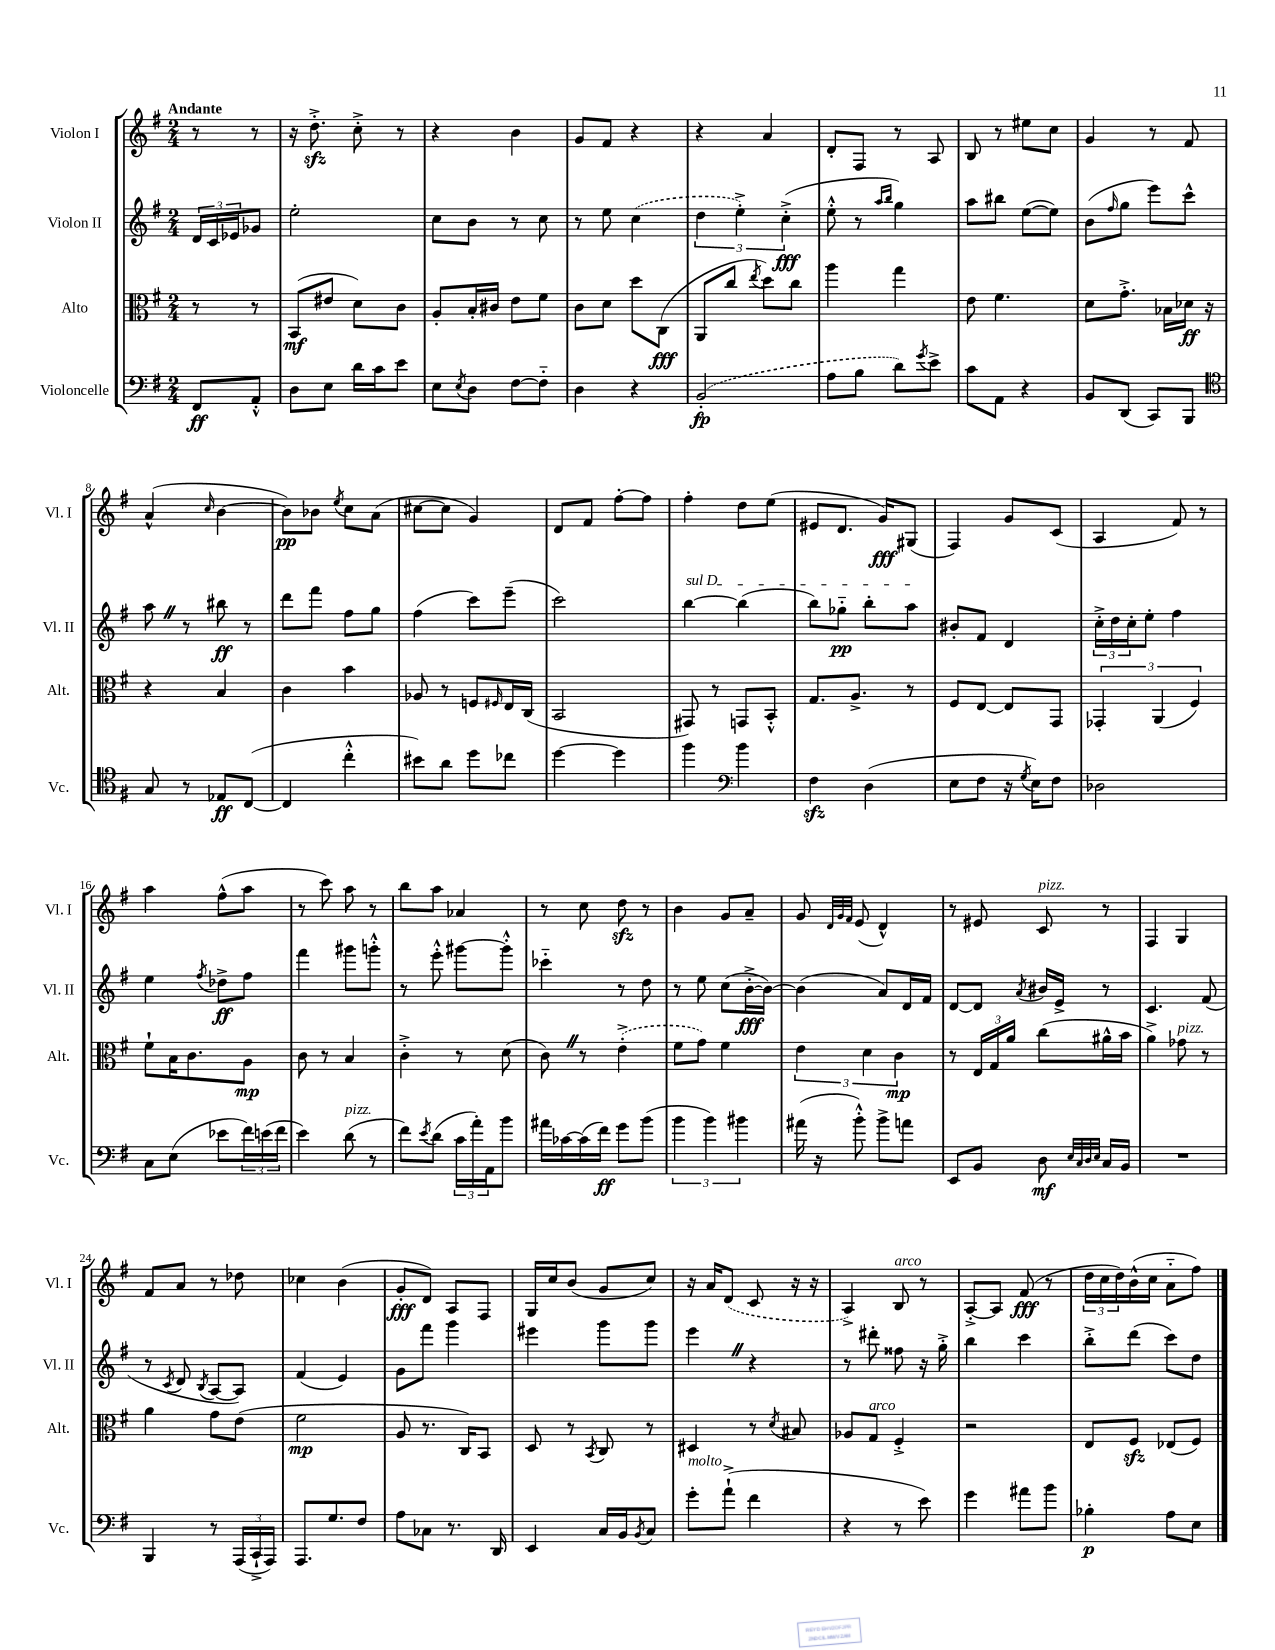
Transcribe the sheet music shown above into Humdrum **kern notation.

**kern	**kern	**kern	**kern
*staff4	*staff3	*staff2	*staff1
*clefF4	*clefC3	*clefG2	*clefG2
*k[f#]	*k[f#]	*k[f#]	*k[f#]
*M2/4	*M2/4	*M2/4	*M2/4
8FF#/L	8r	24d/LL	8r
.	.	24c/	.
.	.	24e-/J	.
8AA'^^/J	8r	8g-/J	8r
=	=	=	=
8D\L	(8BB/L	2ee'\	16r
.	.	.	8.dd'^\
8E\J	8e#/J	.	.
16d\LL	8d\L)	.	8cc'^\
16c\J	.	.	.
8e\J	8c\J	.	8r
=	=	=	=
8E\L	8A'/L	8cc\L	4r
8qE/	.	.	.
8D\J	16B'/L	8b\J	.
.	16c#/JJ	.	.
[8F#\L	8e\L	8r	4b\
8F#'~\]J	8f#\J	8cc\	.
=	=	=	=
4D\	8c\L	8r	8g/L
.	8d\J	8ee\	8f#/J
4r	8dd\L	(4cc\	4r
.	(8C\J	.	.
=	=	=	=
(2BB'/	8AA/L	6dd\	4r
.	8cc/J	.	.
.	.	6ee'^\)	.
.	8qee/	.	.
.	8dd\L)	.	4a/
.	.	(6cc'^\	.
.	8cc\J	.	.
=	=	=	=
8A\L	4aa\	8ee'^^\	8d'/L
8B\J	.	8r	8F#/J
.	.	16qqaa/LL	.
.	.	16qqbb/JJ	.
8d\L)	4gg\	4gg\)	8r
8qg/	.	.	.
8e^\J	.	.	8A/
=	=	=	=
8c\L	8e\	8aa\L	8B/
8AA\J	4.f#\	8bb#\J	8r
4r	.	([8ee\L	8ee#\L
.	.	8ee\]J)	8cc\J
=	=	=	=
8BB/L	8d\L	(8b\L	4g/
.	.	16qqff#/	.
(8DD/J	8.g'^\J	8gg\J	.
8CC/L)	.	8eee\L)	8r
.	16B-\LL	.	.
8BBB/J	16d-\JJ	8ccc^^\J	8f#/
.	16r	.	.
=	=	=	=
*clefC4	*	*	*
8G/	4r	8aa\	(4a^^/
8r	.	8r	.
.	.	.	16qqcc/
8E-/L	4B/	8bb#\	[4b\
([8C/J	.	8r	.
=	=	=	=
4C/]	4c\	8ddd\L	8b\]L)
.	.	8fff#\J	8b-\J
.	.	.	8qee/
4cc'^^\	4b\	8ff#\L	8cc\L
.	.	8gg\J	(8a\J
=	=	=	=
8b#\L)	8A-/	(4ff#\	[8cc#\L
8a\J	8r	.	8cc#\]J
8dd\L	8F/L	8ccc\L)	4g/)
.	16qqF#/	.	.
8cc-\J	16E/L	(8eee~\J	.
.	(16C/JJ	.	.
=	=	=	=
[4dd\	2BB/	2ccc\)	8d/L
.	.	.	8f#/J
4dd\]	.	.	[8ff#'\L
.	.	.	8ff#\]J
=	=	=	=
4ff#\	8GG#/)	[4bb\	4ff#'\
.	8r	.	.
*clefF4	*	*	*
4b\	8GG/L	(4bb\]	8dd\L
.	8BB'^^/J	.	(8ee\J
=	=	=	=
4F#\	8.G/L	8bb\L)	8e#/L
.	.	8gg-'~\J	8.d/J
.	8.A^/J	.	.
(4D\	.	8bb'\L	.
.	.	.	16g/LK)
.	8r	8aa\J	(8G#/J
=	=	=	=
8E\L	8F#/L	8b#'/L	4F#/)
8F#\J	[8E/J	8f#/J	.
16r	8E/]L	4d/	8g/L
8qG/	.	.	.
16E\LK)	.	.	.
8F#\J	8GG/J	.	(8c/J
=	=	=	=
2D-\	6GG-'/	24cc'^\LL	4A/
.	.	24dd\	.
.	.	24cc'\J	.
.	.	8ee'\J	.
.	(6AA/	.	.
.	.	4ff#\	8f#/)
.	6F#/)	.	.
.	.	.	8r
=	=	=	=
8C\L	8f#`\L	4ee\	4aa\
(8E\J	16B\K	.	.
.	8.c\	.	.
.	.	8qff#/	.
8e-\L	.	8dd-^\L	(8ff#^^\L
24f#\L)	8A\J	8ff#\J	8aa\J
(24e\	.	.	.
24f#\JJ	.	.	.
=	=	=	=
4e\)	8c\	4fff#\	8r
.	8r	.	8ccc\)
(8d\	4B/	8ggg#\L	8aa\
8r	.	8ggg'^^\J	8r
=	=	=	=
8f#\L)	4c'^\	8r	8bb\L
8qe/	.	.	.
(8d\J	.	8eee'^^\	8aa\J
24c\LL	8r	[8ggg#\L	4a-/
24a'\)	.	.	.
24AA\J	.	.	.
8b\J	(8d\	8ggg#'^^\]J	.
=	=	=	=
16a#\LL	8c\)	4ccc-'~\	8r
[16c-\	.	.	.
(16c-\]	8r	.	8cc\
16f#\JJ)	.	.	.
8g\L	(4e'^\	8r	8dd\
(8b\J	.	8dd\	8r
=	=	=	=
6b\	8f#\L	8r	4b\
.	8g\J)	8ee\	.
6b\)	.	.	.
.	4f#\	(8cc\L	8g/L
6b#\	.	.	.
.	.	[16b'^\L	8a~/J
.	.	16b\_JJ)	.
=	=	=	=
(16a#\	6e\	(4b\]	8g/
16r	.	.	.
.	.	.	32qqd/LLL
.	.	.	32qqg/
.	.	.	32qqf#/JJJ
8b'^^\)	.	.	(8e/
.	6d\	.	.
8b^\L	.	8a/L)	4d^^/)
.	6c\	.	.
8a\J	.	16d/L	.
.	.	16f#/JJ	.
=	=	=	=
8EE/L	8r	[8d/L	8r
8BB/J	24E/LL	8d/]J	8e#/
.	24G/	.	.
.	24a/JJ	.	.
.	.	8qa/	.
8D\	(8cc\L	16b#/LL	8c/
.	.	16e^/JJ	.
32qqE/LLL	.	.	.
32qqC/	.	.	.
32qqD/	.	.	.
32qqE/JJJ	.	.	.
16C/LL	16a#^^\L	8r	8r
16BB/JJ	16b\JJ	.	.
=	=	=	=
2r	4a^\)	4.c/	4F#/
.	8g-\	.	4G/
.	8r	(8f#/	.
=	=	=	=
4BBB/	4a\	8r	8f#/L
.	.	8qc/	.
.	.	8d/	8a/J
.	.	8qB/	.
8r	8g\L	[8A/L	8r
(24AAA/LL	(8e\J	8A/]J)	8dd-\
24CC`^/	.	.	.
24AAA/JJ)	.	.	.
=	=	=	=
8.AAA/L	2f#\	(4f#/	4cc-\
8.G/	.	.	.
.	.	4e/)	(4b\
8F#/J	.	.	.
=	=	=	=
8A\L	8A/	8g\L	8g'/L
8C-\J	8.r	8fff#\J	8d/J)
8.r	.	4ggg\	8A/L
.	16C/LK)	.	.
.	8BB/J	.	8F#/J
16DD/	.	.	.
=	=	=	=
4EE/	8D/	4eee#\	16G/LL
.	.	.	16cc/J
.	8r	.	(8b/J
.	8qBB/	.	.
16C/LL	8C/	8ggg\L	8g/L
16BB/J	.	.	.
8qBB/	.	.	.
8C/J	8r	8ggg\J	8cc/J)
=	=	=	=
8g'\L	4D#/	4eee\	16r
.	.	.	16a/LK
(8a`^\J	.	.	(8d/J
4f#\	8r	4r	8c/
.	8qd/	.	.
.	8B#/	.	16r
.	.	.	16r
=	=	=	=
4r	8A-/L	8r	4A^/)
.	8G/J	8ddd#'\	.
8r	4F#'^/	8ff##\	8B/
8e\)	.	16r	8r
.	.	16gg'^\	.
=	=	=	=
4g\	2r	4bb\	[8A'^/L
.	.	.	8A/]J
8a#\L	.	4ccc\	(8f#/
8b\J	.	.	8r
=	=	=	=
4B-'\	8E/L	8bb'^\L	24dd\LL
.	.	.	24cc\
.	.	.	24dd\)
.	8F#/J	(8ddd\J	(16b^^\
.	.	.	16cc\JJ
8A\L	(8E-/L	8ccc\L)	8a'~\L
8E\J	8F#/J)	8dd\J	8ff#\J)
==	==	==	==
*-	*-	*-	*-
